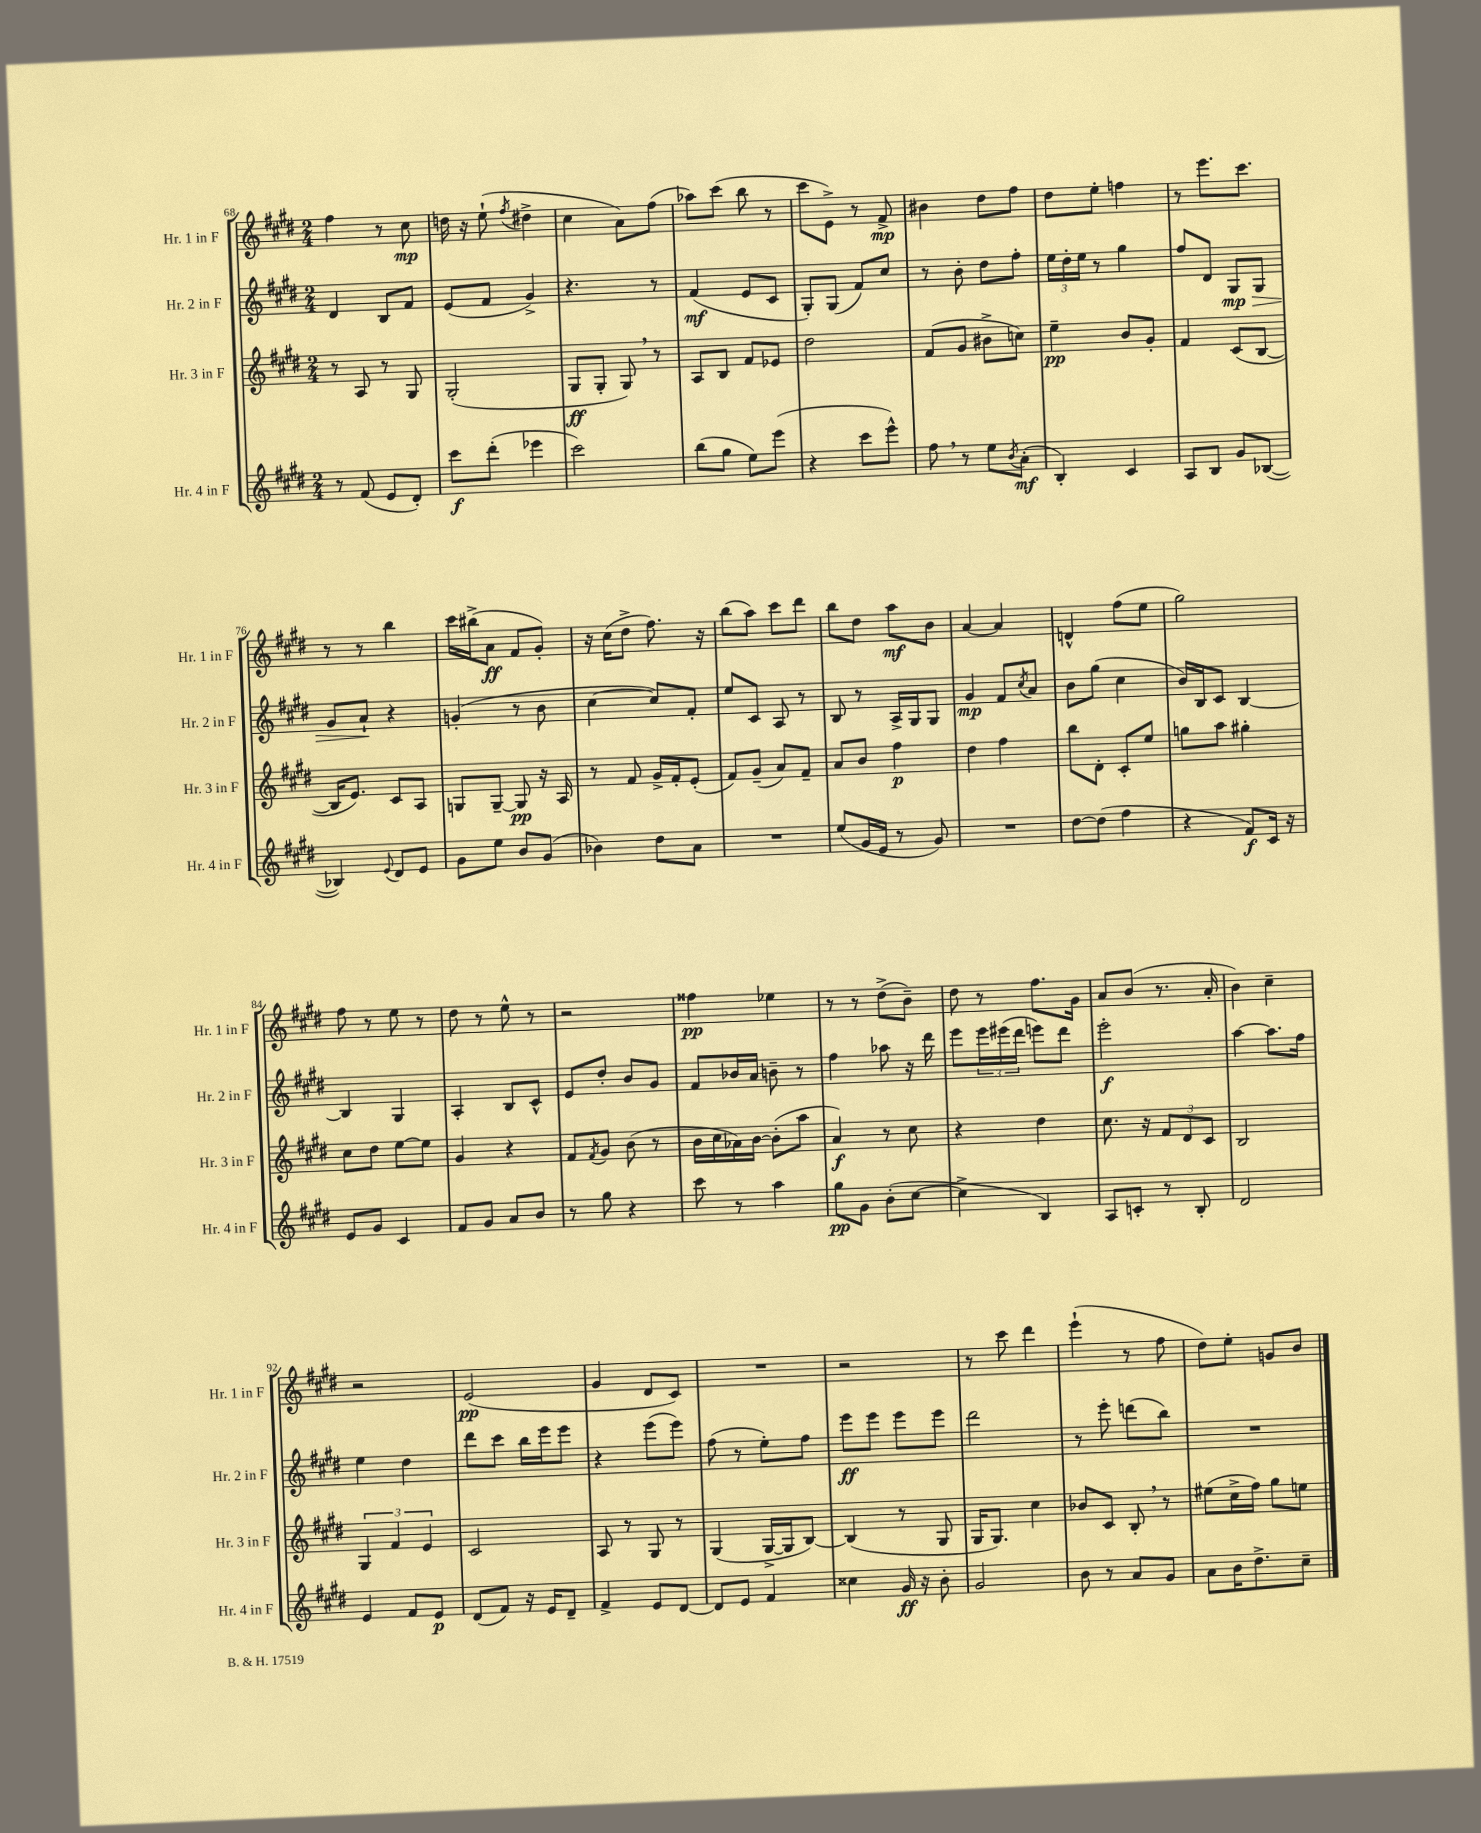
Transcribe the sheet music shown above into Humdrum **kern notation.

**kern	**dynam	**kern	**dynam	**kern	**dynam	**kern	**dynam
*part4	*part4	*part3	*part3	*part2	*part2	*part1	*part1
*staff4	*staff4	*staff3	*staff3	*staff2	*staff2	*staff1	*staff1
*I"Hr. 4 in F	*	*I"Hr. 3 in F	*	*I"Hr. 2 in F	*	*I"Hr. 1 in F	*
*I'Hr. 4 in F	*	*I'Hr. 3 in F	*	*I'Hr. 2 in F	*	*I'Hr. 1 in F	*
*clefG2	*	*clefG2	*	*clefG2	*	*clefG2	*
*k[f#c#g#d#]	*	*k[f#c#g#d#]	*	*k[f#c#g#d#]	*	*k[f#c#g#d#]	*
*M2/4	*	*M2/4	*	*M2/4	*	*M2/4	*
=68	=68	=68	=68	=68	=68	=68	=68
8r	.	8r	.	4d#/	.	4ff#\	.
(8f#/	.	8A/	.	.	.	.	.
8e/L	.	8r	.	8B/L	.	8r	.
8d#'/J)	.	8G#/	.	8f#/J	.	8cc#\	mp
=69	=69	=69	=69	=69	=69	=69	=69
8ccc#\L	f	(2G#'/	.	(8e/L	.	16ddn\	.
.	.	.	.	.	.	16r	.
(8ddd#'\J	.	.	.	8f#/J	.	(8ee`\	.
.	.	.	.	.	.	8qff#/	.
4eee-X\	.	.	.	4g#^/)	.	4dd#X^\	.
=70	=70	=70	=70	=70	=70	=70	=70
2ccc#\)	.	8G#/L	ff	4.r	.	4cc#\	.
.	.	8G#'/J	.	.	.	.	.
.	.	8G#,/)	.	.	.	8a\L)	.
.	.	8r	.	8r	.	(8ff#\J	.
=71	=71	=71	=71	=71	=71	=71	=71
(8bb\L	.	8A/L	.	(4f#/	mf	8aa-X\L)	.
8gg#\J	.	8B/J	.	.	.	(8ccc#\J	.
8ee\L)	.	8f#/L	.	8e/L	.	8bb\	.
(8eee\J	.	8e-X/J	.	8c#/J	.	8r	.
=72	=72	=72	=72	=72	=72	=72	=72
4r	.	2dd#\	.	8G#'/L)	.	8ccc#\L	.
.	.	.	.	(8G#/J	.	8e^\J)	.
8ccc#\L	.	.	.	8f#/L)	.	8r	.
8eee^^\J)	.	.	.	8cc#/J	.	8f#^/	mp
=73	=73	=73	=73	=73	=73	=73	=73
8ff#,\	.	(8f#/L	.	8r	.	4b#X\	.
8r	.	8g#/J	.	8b'\	.	.	.
8ee\L	.	8b#X^\L	.	8dd#\L	.	8dd#\L	.
8qb/	.	.	.	.	.	.	.
(8a'\J	mf	8ccn\J)	.	8ff#'\J	.	8ff#\J	.
=74	=74	=74	=74	=74	=74	=74	=74
4B'/)	.	4ee~\	pp	24ee\LL	.	8dd#\L	.
.	.	.	.	24dd#'\	.	.	.
.	.	.	.	24ee\JJ	.	.	.
.	.	.	.	8r	.	8ee'\J	.
4c#/	.	8b/L	.	4gg#\	.	4ffn\	.
.	.	8g#'/J	.	.	.	.	.
=75	=75	=75	=75	=75	=75	=75	=75
8A/L	.	4f#/	.	8ff#/L	.	8r	.
8B/J	.	.	.	8d#/J	.	8.eee\L	.
!	!	!	!	!	!LO:HP:b	!	!
8g#/L	.	(8c#/L	.	8G#/L	> mp	.	.
.	.	.	.	.	.	8.ccc#\J	.
([8B-X/J	.	[8B/J	.	8G#/J	.	.	.
!!LO:LB:g=z
=76	=76	=76	=76	=76	=76	=76	=76
4B-X/])	.	16B/KL]	.	8g#/L	.	8r	.
.	.	8.e/J)	.	.	.	.	.
.	.	.	.	8a`/J	.	8r	.
8qqe/	.	.	.	.	.	.	.
8d#/L	.	8c#/L	.	4r	]	4bb\	.
8e/J	.	8A/J	.	.	.	.	.
=77	=77	=77	=77	=77	=77	=77	=77
8g#\L	.	8Gn/L	.	(4gn'/	.	16ccc#\LL	.
.	.	.	.	.	.	(16bb#X^\J	.
8ee\J	.	[8G~/J	.	.	.	8a\J	ff
8b/L	.	8G/]	pp	8r	.	8f#/L	.
(8g#/J	.	16r	.	8b\	.	8g#'/J)	.
.	.	16A/	.	.	.	.	.
=78	=78	=78	=78	=78	=78	=78	=78
4b-X\)	.	8r	.	[4cc#\	.	16r	.
.	.	.	.	.	.	(16cc#\KL	.
.	.	8f#/	.	.	.	8dd#^\J	.
8dd#\L	.	16g#^/LL	.	8cc#/L])	.	8.ff#\)	.
.	.	16f#'/J	.	.	.	.	.
8a\J	.	(8e'/J	.	8f#'/J	.	.	.
.	.	.	.	.	.	16r	.
=79	=79	=79	=79	=79	=79	=79	=79
2r	.	8f#/L)	.	8ee/L	.	(8bb\L	.
.	.	(8g#~/J	.	8c#/J	.	8aa\J)	.
.	.	8a/L)	.	8A/	.	8ccc#\L	.
.	.	8f#~/J	.	8r	.	8ddd#\J	.
=80	=80	=80	=80	=80	=80	=80	=80
(8ee/L	.	8a/L	.	8B/	.	8bb\L	.
16g#/L	.	8b/J	.	8r	.	8dd#\J	.
16e/JJ	.	.	.	.	.	.	.
8r	.	4ff#\	p	16A^/LL	.	8aa\L	mf
.	.	.	.	16G#/J	.	.	.
8g#/)	.	.	.	8G#/J	.	8b\J	.
=81	=81	=81	=81	=81	=81	=81	=81
2r	.	4dd#\	.	4g#/	mp	[4a/	.
.	.	4ff#\	.	8f#/L	.	4a/]	.
.	.	.	.	8qcc#/	.	.	.
.	.	.	.	8a/J	.	.	.
=82	=82	=82	=82	=82	=82	=82	=82
[8dd#\L	.	8bb\L	.	8b\L	.	4dn^^/	.
(8dd#\J]	.	8d#'\J	.	(8gg#\J	.	.	.
4ff#\	.	8c#'/L	.	4cc#\	.	(8ff#\L	.
.	.	8ee/J	.	.	.	8ee\J	.
=83	=83	=83	=83	=83	=83	=83	=83
4r	.	8ggn\L	.	16b/LL)	.	2gg#\)	.
.	.	.	.	16B/J	.	.	.
.	.	8aa\J	.	8c#/J	.	.	.
8f#/L)	f	4gg#X'\	.	[4B/	.	.	.
16c#/Jk	.	.	.	.	.	.	.
16r	.	.	.	.	.	.	.
!!LO:LB:g=z
=84	=84	=84	=84	=84	=84	=84	=84
8e/L	.	8cc#\L	.	4B/]	.	8ff#\	.
8g#/J	.	8dd#\J	.	.	.	8r	.
4c#/	.	[8ee\L	.	4G#/	.	8ee\	.
.	.	8ee\J]	.	.	.	8r	.
=85	=85	=85	=85	=85	=85	=85	=85
8f#/L	.	4g#/	.	4A'/	.	8dd#\	.
8g#/J	.	.	.	.	.	8r	.
8a/L	.	4r	.	8B/L	.	8ee^^\	.
8b/J	.	.	.	8c#^^/J	.	8r	.
=86	=86	=86	=86	=86	=86	=86	=86
8r	.	8f#/L	.	8e/L	.	2r	.
.	.	8qf#/	.	.	.	.	.
8gg#\	.	8g#/J	.	8dd#'/J	.	.	.
4r	.	(8b\	.	8b/L	.	.	.
.	.	8r	.	8g#/J	.	.	.
=87	=87	=87	=87	=87	=87	=87	=87
8ccc#\	.	16b\LL	.	8f#/L	.	4ff##X\	pp
.	.	16cc#\	.	.	.	.	.
8r	.	16a-X\)	.	16b-X/L	.	.	.
.	.	[16b\JJ	.	16a/JJ	.	.	.
4aa\	.	(8b'\L]	.	8bn~\	.	4ee-X\	.
.	.	8aa\J	.	8r	.	.	.
=88	=88	=88	=88	=88	=88	=88	=88
8gg#\L	pp	4a/)	f	4ff#\	.	8r	.
8g#\J	.	.	.	.	.	8r	.
(8b'\L	.	8r	.	8aa-X\	.	(8dd#^\L	.
[8cc#\J	.	8cc#\	.	16r	.	8b~\J)	.
.	.	.	.	16ddd#\	.	.	.
=89	=89	=89	=89	=89	=89	=89	=89
4cc#^\]	.	4r	.	8eee\L	.	8dd#\	.
.	.	.	.	24eee\L	.	8r	.
.	.	.	.	(24eee#X\	.	.	.
.	.	.	.	24ddd#\JJ	.	.	.
4B/)	.	4dd#\	.	8eeen\L)	.	8.ff#\L	.
.	.	.	.	8ddd#\J	.	.	.
.	.	.	.	.	.	16g#\Jk	.
=90	=90	=90	=90	=90	=90	=90	=90
8A/L	.	8.cc#\	.	2eee'\	f	8a/L	.
8cn'/J	.	.	.	.	.	(8b/J	.
.	.	16r	.	.	.	.	.
8r	.	12f#/L	.	.	.	8.r	.
.	.	12d#/	.	.	.	.	.
8B'/	.	.	.	.	.	.	.
.	.	12c#/J	.	.	.	.	.
.	.	.	.	.	.	16a'/	.
=91	=91	=91	=91	=91	=91	=91	=91
2d#/	.	2B/	.	[4aa\	.	4b\)	.
.	.	.	.	8.aa\L]	.	4cc#~\	.
.	.	.	.	16ff#\Jk	.	.	.
!!LO:LB:g=z
=92	=92	=92	=92	=92	=92	=92	=92
4e/	.	6G#/	.	4ee\	.	2r	.
.	.	6f#/	.	.	.	.	.
8f#/L	.	.	.	4dd#\	.	.	.
.	.	6e/	.	.	.	.	.
8e/J	p	.	.	.	.	.	.
=93	=93	=93	=93	=93	=93	=93	=93
(8d#/L	.	2c#/	.	8ddd#\L	.	(2e/	pp
8f#/J)	.	.	.	8ccc#\J	.	.	.
16r	.	.	.	16bb\LL	.	.	.
16e/KL	.	.	.	16eee\J	.	.	.
8d#~/J	.	.	.	8eee\J	.	.	.
=94	=94	=94	=94	=94	=94	=94	=94
4f#^/	.	8A/	.	4r	.	4g#/	.
.	.	8r	.	.	.	.	.
8e/L	.	8G#/	.	(8eee\L	.	8d#/L	.
[8d#/J	.	8r	.	8eee\J)	.	8c#/J)	.
=95	=95	=95	=95	=95	=95	=95	=95
8d#/L]	.	(4G#/	.	(8ff#\	.	2r	.
8e/J	.	.	.	8r	.	.	.
4f#/	.	[16G#^/LL	.	8ee'\L)	.	.	.
.	.	16G#/J]	.	.	.	.	.
.	.	[8B/J)	.	8ff#\J	.	.	.
=96	=96	=96	=96	=96	=96	=96	=96
4cc##X\	.	(4B/]	.	8eee\L	ff	2r	.
.	.	.	.	8eee\J	.	.	.
16g#/	ff	8r	.	8eee\L	.	.	.
16r	.	.	.	.	.	.	.
8b'\	.	8G#/	.	8eee\J	.	.	.
=97	=97	=97	=97	=97	=97	=97	=97
2g#/	.	16G#/KL	.	2ddd#\	.	8r	.
.	.	8.G#/J)	.	.	.	.	.
.	.	.	.	.	.	8ccc#\	.
.	.	4cc#\	.	.	.	4ddd#\	.
=98	=98	=98	=98	=98	=98	=98	=98
8b\	.	8b-X/L	.	8r	.	(4eee`\	.
8r	.	8c#/J	.	8eee'\	.	.	.
8a/L	.	8B',/	.	(8dddn\L	.	8r	.
8g#/J	.	8r	.	8bb\J)	.	8ff#\	.
=99	=99	=99	=99	=99	=99	=99	=99
8a\L	.	(8ee#X\L	.	2r	.	8dd#\L)	.
16b\K	.	16cc#^\L	.	.	.	8ee'\J	.
8.dd#^\	.	16ff#\JJ)	.	.	.	.	.
.	.	8gg#\L	.	.	.	8gn/L	.
8cc#~\J	.	8een\J	.	.	.	8b/J	.
==	==	==	==	==	==	==	==
*-	*-	*-	*-	*-	*-	*-	*-
